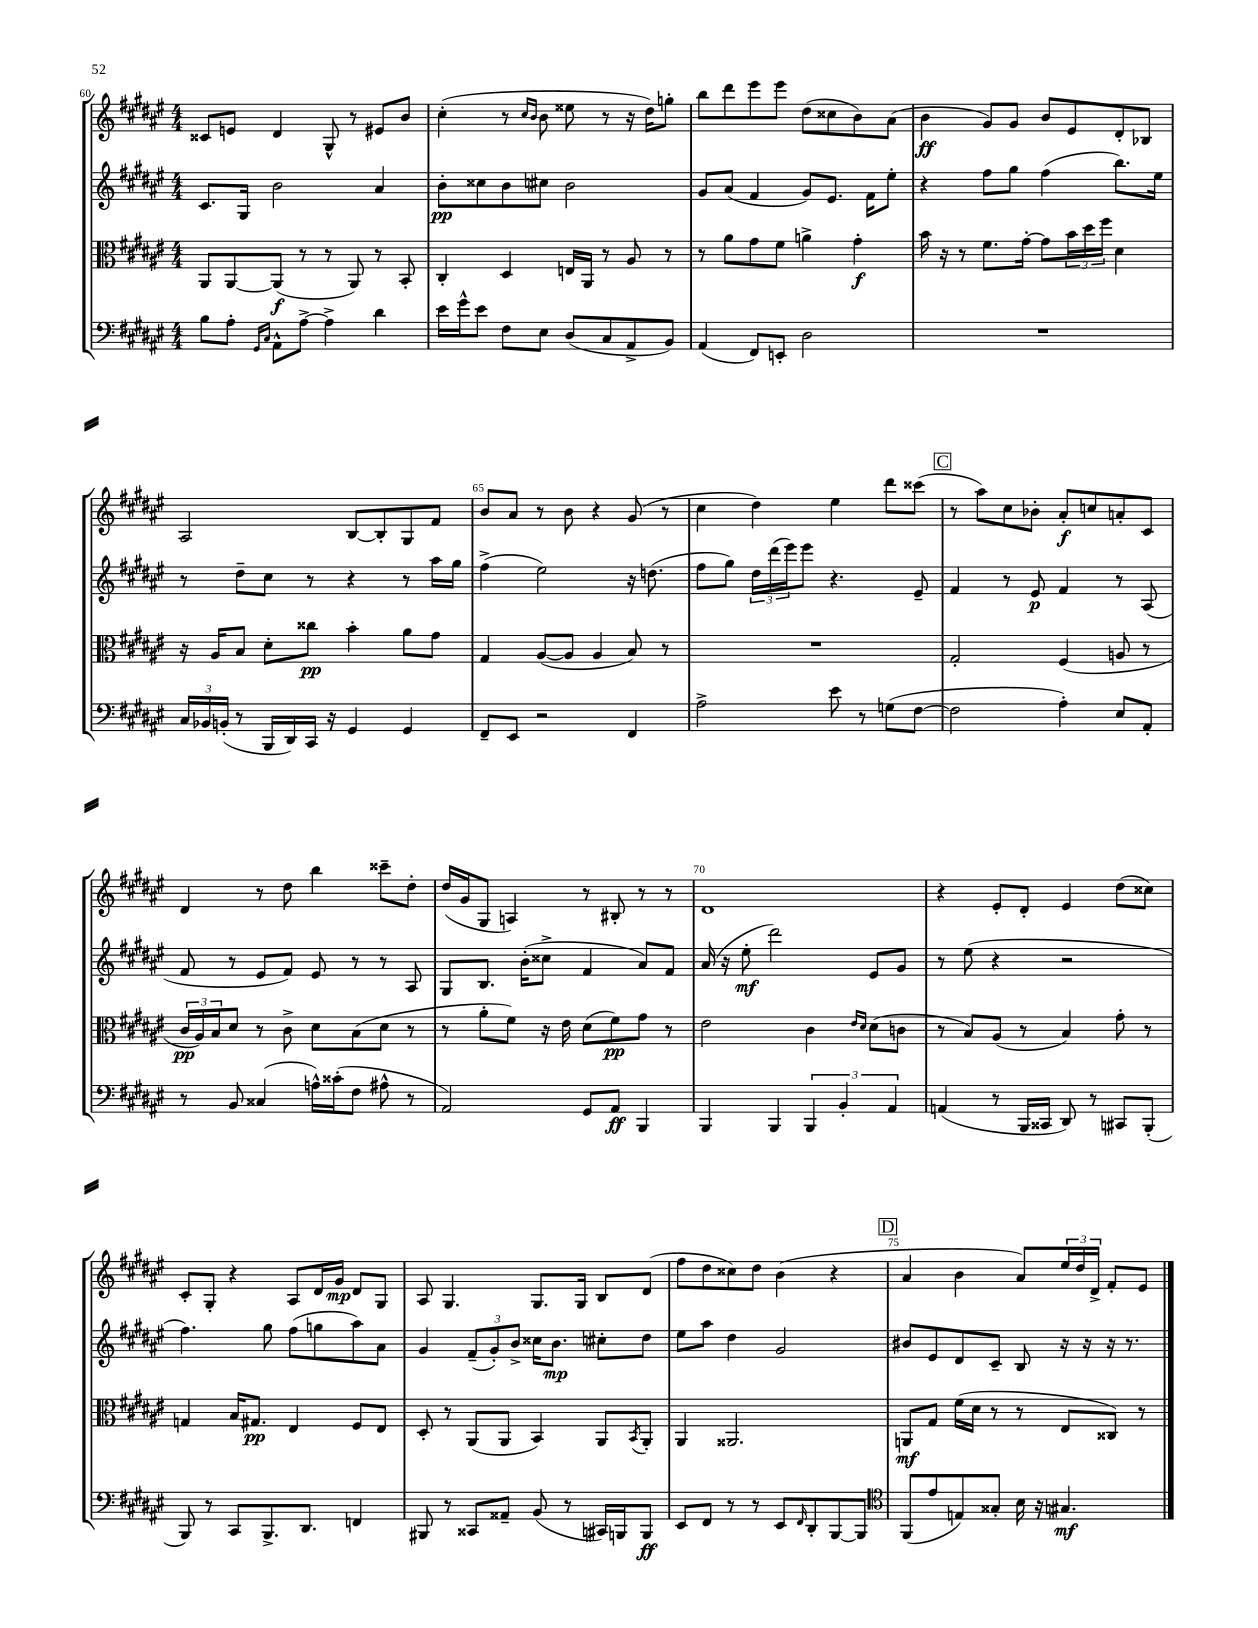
<<
\new StaffGroup <<
\new Staff = "s0" {
    \clef treble \key fis \major \numericTimeSignature \time 4/4
    cisis'8 e'8 dis'4 gis8-^ r8 eis'8 b'8 |
    cis''4-.( r8 \grace { cis''16 b'16 } b'8 eisis''8 r8 r16 dis''16) g''8-. |
    b''8 dis'''8 eis'''8 eis'''8 dis''8( cisis''8 b'8) ais'8( |
    b'4\ff gis'8) gis'8 b'8 eis'8 dis'8-. bes8 |
    ais2 b8~ b8-. gis8 fis'8 |
    b'8 ais'8 r8 b'8 r4 gis'8( r8 |
    cis''4 dis''4) eis''4 dis'''8 cisis'''8( |
    \mark \markup { \box "C" } r8 ais''8) cis''8 bes'8-. ais'8-.\f c''8 a'8-. cis'8 |
    dis'4 r8 dis''8 b''4 cisis'''8-- dis''8-. |
    dis''16( gis'16 gis8 a4) r8 bis8-. r8 r8 |
    dis'1 |
    r4 eis'8-. dis'8-. eis'4 dis''8( cisis''8) |
    cis'8-. gis8-. r4 ais8 dis'16 gis'16\mp dis'8 gis8 |
    ais8 gis4. gis8. gis16 b8 dis'8( |
    fis''8 dis''8 cisis''8) dis''8 b'4( r4 |
    \mark \markup { \box "D" } ais'4 b'4 ais'8) \tuplet 3/2 { eis''16 dis''16 dis'16-> } fis'8-. eis'8 \bar "|." |
}
\new Staff = "s1" {
    \clef treble \key fis \major \numericTimeSignature \time 4/4
    cis'8. gis16 b'2 ais'4 |
    b'8-.\pp cisis''8 b'8 cis''8 b'2 |
    gis'8 ais'8( fis'4 gis'8) eis'8. fis'16 eis''8-. |
    r4 fis''8 gis''8 fis''4( b''8.) eis''16 |
    r8 dis''8-- cis''8 r8 r4 r8 ais''16 gis''16 |
    fis''4->( eis''2) r16 d''8.( |
    fis''8 gis''8) \tuplet 3/2 { dis''16 dis'''16( eis'''16) } eis'''8 r4. eis'8-- |
    \mark \markup { \box "C" } fis'4 r8 eis'8\p fis'4 r8 ais8( |
    fis'8 r8 eis'8 fis'8) eis'8 r8 r8 ais8 |
    gis8 b8. b'16-.( cisis''8-> fis'4 ais'8) fis'8 |
    ais'16( r16 eis''8-.\mf dis'''2) eis'8 gis'8 |
    r8 eis''8( r4 r2 |
    fis''4.) gis''8 fis''8( g''8 ais''8) ais'8 |
    gis'4 \tuplet 3/2 { fis'8--( gis'8-.) b'8-> } cisis''16 b'8.\mp cis''8-. dis''8 |
    eis''8 ais''8 dis''4 gis'2 |
    \mark \markup { \box "D" } bis'8 eis'8 dis'8 cis'8-- b8 r16 r16 r16 r8. \bar "|." |
}
\new Staff = "s2" {
    \clef alto \key fis \major \numericTimeSignature \time 4/4
    ais,8 ais,8~ ais,8\f( r8 r8 ais,8) r8 b,8-. |
    cis4-. dis4 e16 ais,16 r8 ais8 r8 |
    r8 ais'8 gis'8 fis'8 a'4-> gis'4-.\f |
    b'16 r16 r8 fis'8. gis'16~-. gis'8 \tuplet 3/2 { b'16 dis''16 fis''16 } dis'4 |
    r16 ais16 b8 dis'8-. cisis''8\pp b'4-. ais'8 gis'8 |
    gis4 ais8~( ais8 ais4 b8) r8 |
    R1 |
    \mark \markup { \box "C" } gis2-. fis4( a8 r8 |
    \tuplet 3/2 { cis'16\pp ais16) b16 } dis'8 r8 cis'8-> dis'8 b8( dis'8 r8 |
    r8 ais'8-. fis'8) r16 eis'16 dis'8( fis'8\pp) gis'8 r8 |
    eis'2 cis'4 \grace { eis'16 dis'16 } dis'8( c'8 |
    r8 b8) ais8( r8 b4) gis'8-. r8 |
    g4 b16 gis8.\pp eis4 fis8 eis8 |
    dis8-. r8 ais,8( ais,8 b,4) ais,8 \acciaccatura { b,8 } ais,8-. |
    ais,4 aisis,2. |
    \mark \markup { \box "D" } a,8\mf gis8 fis'16( dis'16 r8 r8 eis8 cisis8) r8 \bar "|." |
}
\new Staff = "s3" {
    \clef bass \key fis \major \numericTimeSignature \time 4/4
    b8 ais8-. \grace { gis,16 cis16 } ais,8-^ ais8~-> ais4-> dis'4 |
    eis'16 gis'16-^ eis'8 fis8 eis8 dis8( cis8 ais,8-> b,8) |
    ais,4( fis,8) e,8-. dis2 |
    R1 |
    \tuplet 3/2 { cis16 bes,16 b,16-.( } r8 b,,16 dis,16) cis,16 r16 gis,4 gis,4 |
    fis,8-- eis,8 r2 fis,4 |
    ais2-> eis'8 r8 g8( fis8~ |
    \mark \markup { \box "C" } fis2 ais4-.) eis8 ais,8-. |
    r8 b,8 cisis4( a16-^) cisis'16-.( fis8 ais8-^ r8 |
    ais,2) gis,8 ais,8\ff b,,4 |
    b,,4 b,,4 \tuplet 3/2 { b,,4 b,4-. ais,4 } |
    a,4( r8 b,,16 cisis,16 dis,8) r8 cis,8 b,,8-.( |
    b,,8) r8 cis,8 b,,8.-> dis,8. f,4 |
    bis,,8 r8 cisis,8 aisis,8-- b,8( r8 cis,16) b,,16 b,,8\ff |
    eis,8 fis,8 r8 r8 eis,8 \grace { fis,16 } dis,8-. b,,8~ b,,8 |
    \mark \markup { \box "D" } \clef tenor fis,8( eis'8 e8) gisis8-. b16 r16 gis4.\mf \bar "|." |
}
>>
>>
\layout { \context { \Score currentBarNumber = #60 \override BarNumber.break-visibility = ##(#f #t #t) barNumberVisibility = #(every-nth-bar-number-visible 5) } }
